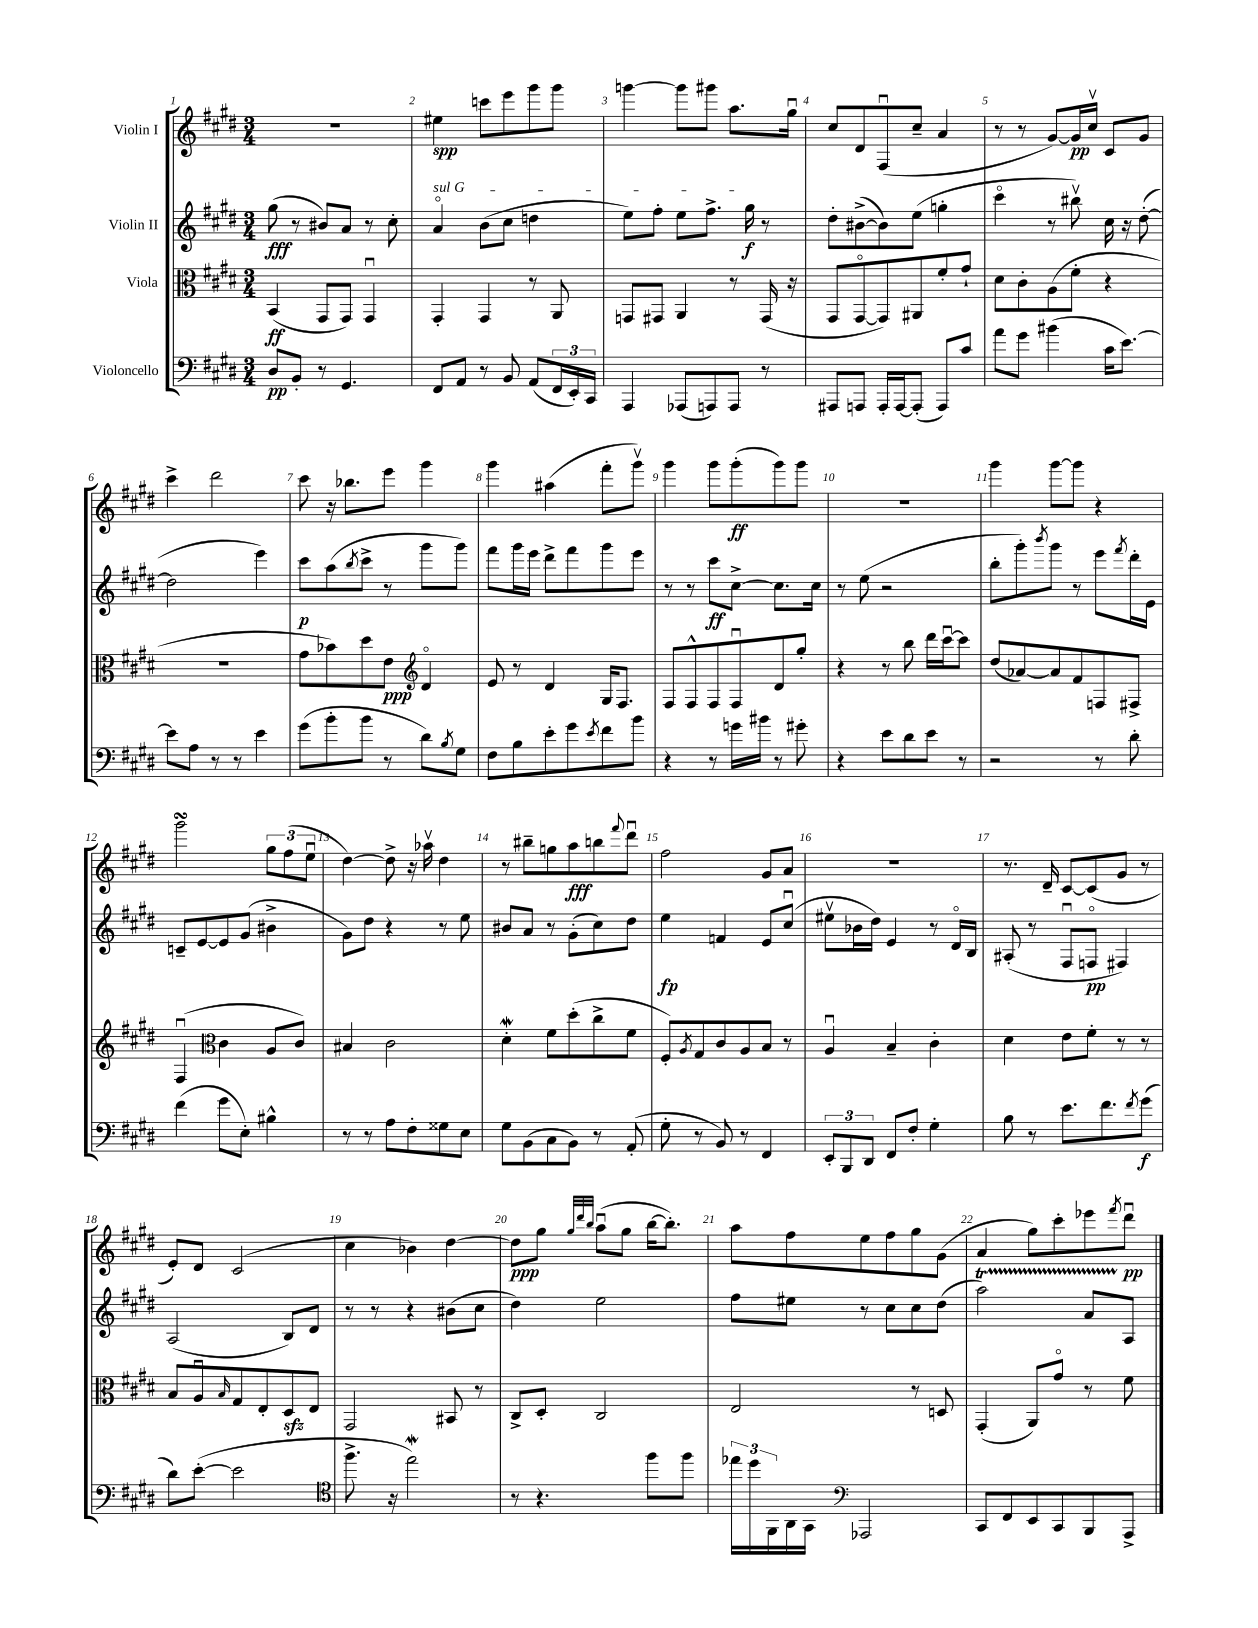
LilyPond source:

<<
\new StaffGroup <<
\new Staff = "s0" \with { instrumentName = "Violin I" } {
    \clef treble \key e \major \numericTimeSignature \time 3/4
    R2. |
    eis''4\spp c'''8 e'''8 gis'''8 gis'''8 |
    g'''4~ g'''8 gis'''8 a''8. gis''16\downbow |
    cis''8 dis'8 fis8\downbow( cis''8-- a'4 |
    r8 r8 gis'8~) gis'16\pp cis''16\upbow cis'8 gis'8 |
    cis'''4-> dis'''2 |
    cis'''8 r16 bes''8. e'''8 gis'''4 |
    gis'''4 ais''4( fis'''8-. gis'''8\upbow) |
    gis'''4 gis'''8 gis'''8-.\ff( gis'''8) gis'''8 |
    R2. |
    gis'''4 gis'''8~ gis'''8 r4 |
    gis'''2\turn \tuplet 3/2 { gis''8 fis''8( e''8\downbow } |
    dis''4~) dis''8-> r16 aes''16\upbow dis''4 |
    r8 bis''8-- g''8 a''8\fff b''8 \appoggiatura { fis'''8 } dis'''8\downbow |
    fis''2 gis'8 a'8 |
    R2. |
    r8. dis'16-- cis'8~ cis'8( gis'8 r8 |
    e'8-.) dis'8 cis'2( |
    cis''4 bes'4) dis''4~ |
    dis''8\ppp gis''8 \grace { gis''32 dis'''32 b''32 } a''8\downbow( gis''8 b''16~ b''8.-.) |
    a''8 fis''8 e''8 fis''8 gis''8 gis'8( |
    a'4 gis''8) cis'''8-. ees'''8 \acciaccatura { fis'''8 } dis'''8\downbow\pp \bar "|." |
}
\new Staff = "s1" \with { instrumentName = "Violin II" } {
    \clef treble \key e \major \numericTimeSignature \time 3/4
    gis''8\fff( r8 bis'8) a'8 r8 cis''8-. |
    \once \override TextSpanner.bound-details.left.text = \markup { \italic "sul G" } a'4\flageolet\startTextSpan b'8( cis''8 d''4 |
    e''8) fis''8-. e''8 fis''8.-> gis''16\f\stopTextSpan r8 |
    dis''8-. bis'8~->( bis'8) e''8( g''4-. |
    cis'''4\flageolet r8 bis''8\upbow) cis''16 r16 dis''8~-.( |
    dis''2 e'''4) |
    cis'''8\p a''8( \acciaccatura { b''8 } cis'''8-> r8 gis'''8 gis'''8) |
    fis'''8 gis'''16 e'''16 dis'''8-> fis'''8 gis'''8 e'''8 |
    r8 r8 cis'''8\ff cis''8~-> cis''8. cis''16 |
    r8 e''8( r2 |
    b''8-. gis'''8-.) \acciaccatura { b'''8 } gis'''8 r8 e'''8 \acciaccatura { fis'''8 } dis'''16-. e'16 |
    c'8-- e'8~ e'8 gis'8( bis'4-> |
    gis'8) dis''8 r4 r8 e''8 |
    bis'8 a'8 r8 gis'8-.( cis''8) dis''8 |
    e''4\fp f'4 e'8 cis''8\downbow( |
    eis''8\upbow bes'16 dis''16) e'4 r8 dis'16\flageolet b16 |
    ais8-.( r8 fis8\downbow f8\flageolet\pp fis4) |
    a2( b8) dis'8 |
    r8 r8 r4 bis'8( cis''8 |
    dis''4) e''2 |
    fis''8 eis''8 r8 cis''8 cis''8 dis''8( |
    a''2\startTrillSpan) a'8 a8\stopTrillSpan \bar "|." |
}
\new Staff = "s2" \with { instrumentName = "Viola" } {
    \clef alto \key e \major \numericTimeSignature \time 3/4
    b,4\ff( gis,8 gis,8) gis,4\downbow |
    gis,4-. gis,4 r8 a,8 |
    g,8 gis,8 a,4 r8 gis,16( r16 |
    gis,8 gis,8~\flageolet gis,8) ais,8 fis'8-. gis'8-! |
    dis'8 cis'8-. a8( fis'8-. r4 |
    R2. |
    gis'8 bes'8) dis''8 e'8\ppp \clef treble dis'4\flageolet |
    e'8 r8 dis'4 gis16 fis8. |
    fis8 fis8-^ fis8 fis8\downbow dis'8 gis''8-. |
    r4 r8 b''8 dis'''16 cis'''16~\downbow cis'''8 |
    dis''8( aes'8~) aes'8 fis'8 f8 fis8-> |
    fis4\downbow( \clef alto cis'4 a8 cis'8) |
    bis4 cis'2 |
    dis'4-.\mordent fis'8 dis''8-.( cis''8-> fis'8 |
    fis8-.) \acciaccatura { a8 } gis8 cis'8 a8 b8 r8 |
    a4\downbow b4-- cis'4-. |
    dis'4 e'8 fis'8-. r8 r8 |
    b8 a8\downbow \grace { b16 } gis8 e8-. dis8\sfz e8 |
    gis,2 bis,8 r8 |
    cis8-> dis8-. cis2 |
    e2 r8 d8 |
    gis,4-.( a,8) gis'8\flageolet r8 fis'8 \bar "|." |
}
\new Staff = "s3" \with { instrumentName = "Violoncello" } {
    \clef bass \key e \major \numericTimeSignature \time 3/4
    dis8\pp b,8-. r8 gis,4. |
    fis,8 a,8 r8 b,8 a,8( \tuplet 3/2 { fis,16 e,16-.) cis,16 } |
    a,,4 aes,,8( a,,8) a,,8 r8 |
    ais,,8 a,,8 a,,16-. a,,16~ a,,8-.( a,,8) cis'8 |
    a'8 gis'8 bis'4( cis'16 e'8.~) |
    e'8 a8 r8 r8 e'4 |
    gis'8( b'8-. b'8 r8 dis'8) \acciaccatura { b8 } gis8 |
    fis8 b8 e'8-. gis'8 \acciaccatura { e'8 } fis'8 b'8 |
    r4 r8 g'16 bis'16 r8 gis'8-. |
    r4 e'8 dis'8 e'8 r8 |
    r2 r8 dis'8-. |
    fis'4( gis'8 e8-.) bis4-^ |
    r8 r8 a8 fis8-. gisis8 e8 |
    gis8 b,8( cis8 b,8) r8 a,8-.( |
    gis8-. r8 b,8) r8 fis,4 |
    \tuplet 3/2 { e,8-. b,,8 dis,8 } fis,8 fis8-. gis4-. |
    b8 r8 e'8. fis'8. \acciaccatura { fis'8 } gis'8\f( |
    dis'8) e'8~-.( e'2 |
    \clef tenor fis''8.-> r16 e''2\mordent) |
    r8 r4. fis''8 fis''8 |
    \tuplet 3/2 { ees''16 dis''16 fis,16 } a,16 gis,16 \clef bass aes,,2 |
    cis,8 fis,8 e,8 cis,8 b,,8 a,,8-> \bar "|." |
}
>>
>>
\layout { \context { \Score \override BarNumber.break-visibility = ##(#f #t #t) barNumberVisibility = #all-bar-numbers-visible } }
